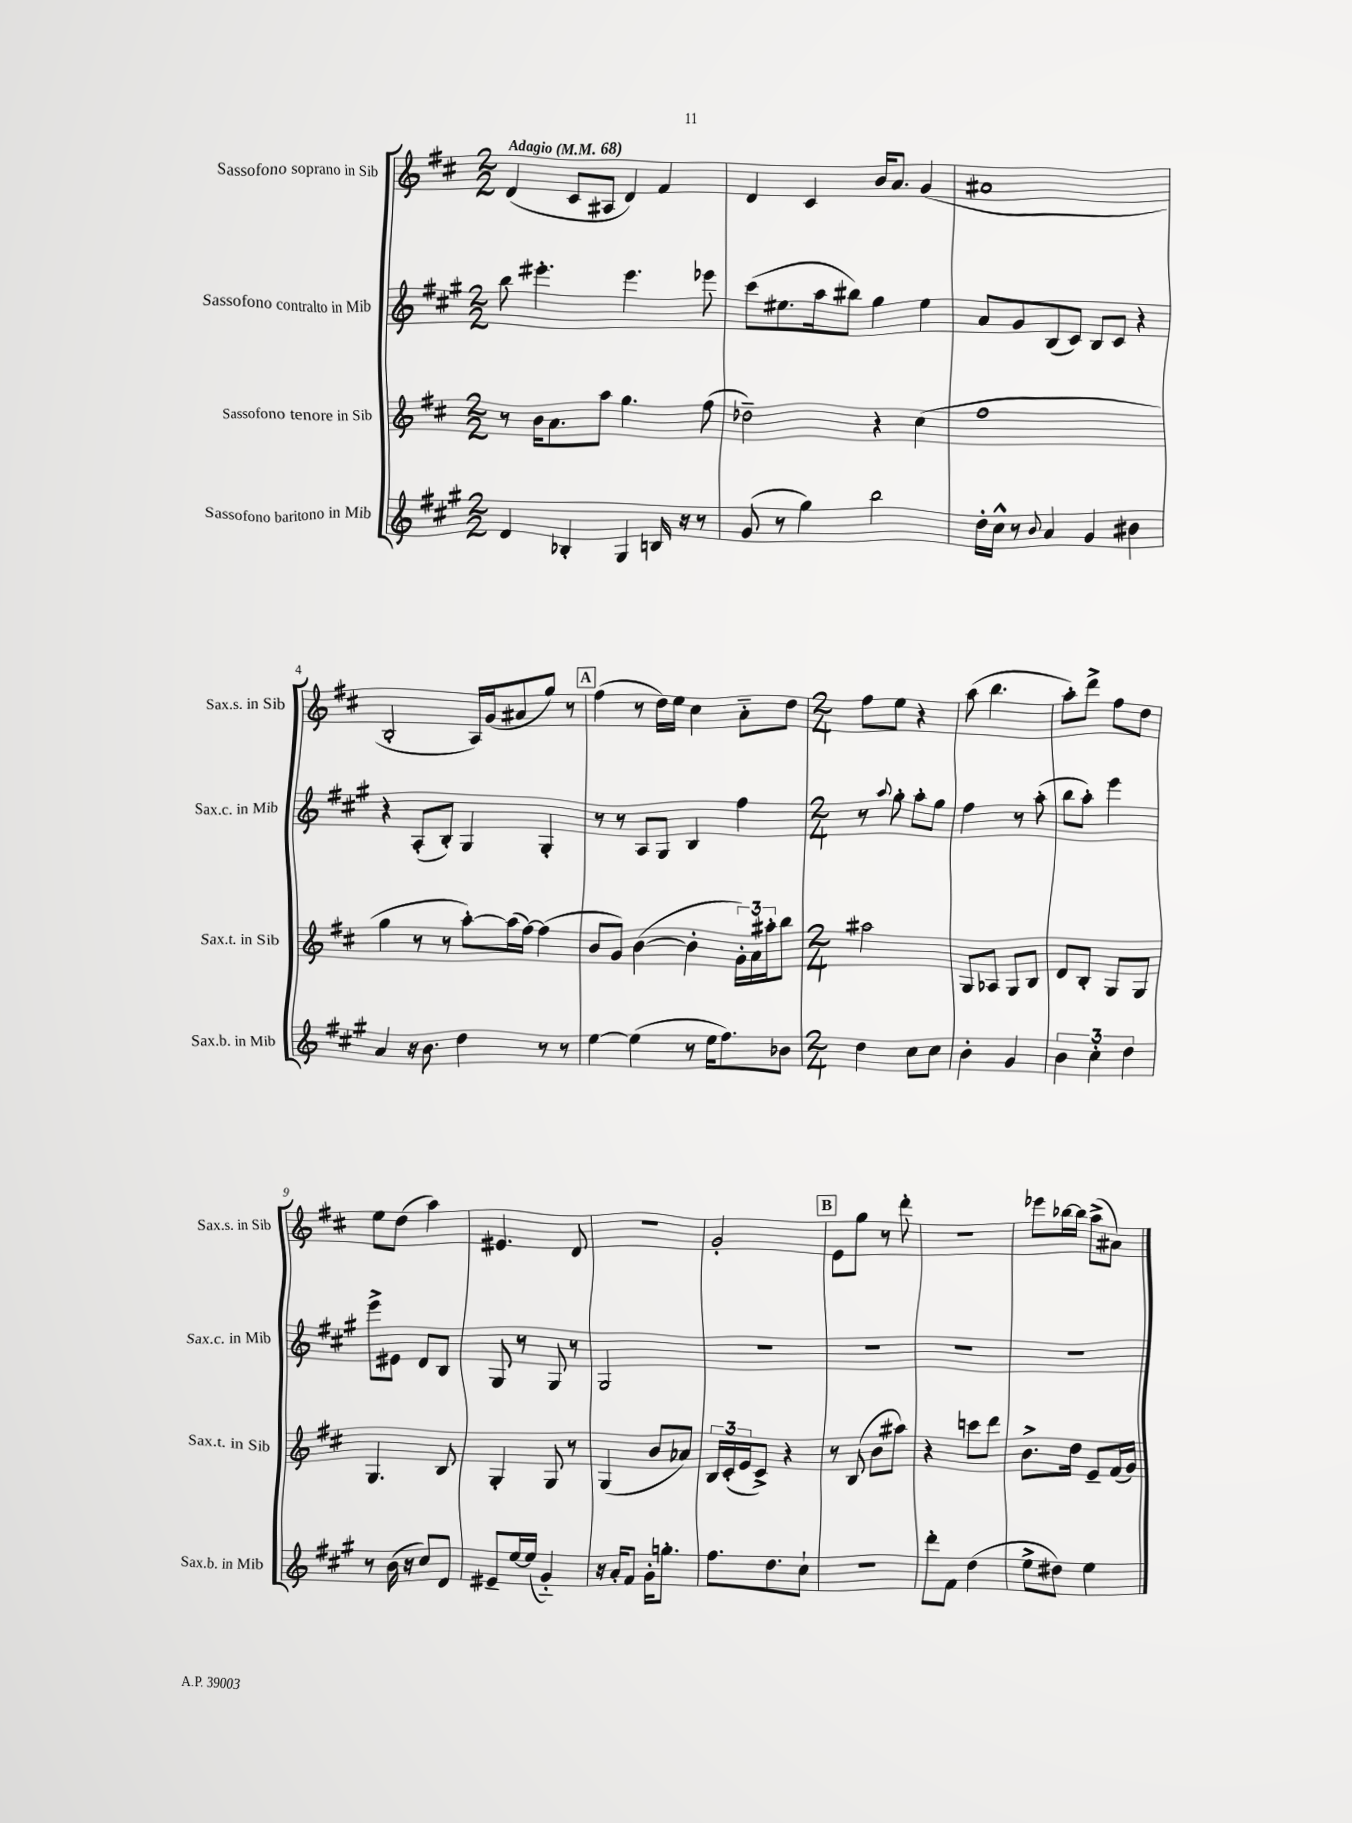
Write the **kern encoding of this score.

**kern	**kern	**kern	**kern
*staff4	*staff3	*staff2	*staff1
*clefG2	*clefG2	*clefG2	*clefG2
*k[f#c#g#]	*k[f#c#]	*k[f#c#g#]	*k[f#c#]
*M2/2	*M2/2	*M2/2	*M2/2
*MM68	*MM68	*MM68	*MM68
4d/	8r	8bb\	(4d/
.	16b\LK	4.eee#'\	.
.	8.a\	.	.
4B-'/	.	.	8c#/L
.	8aa\J	.	8A#/J
4G#/	4.gg\	4.eee#\	4d/)
16B/	.	.	4f#/
16r	.	.	.
8r	(8ff#\	8eee-\	.
=	=	=	=
(8g#/	2dd-~\)	(8ccc#\L	4d/
8r	.	8.ee#\	.
4gg#\)	.	.	4c#/
.	.	16aa\k	.
.	.	8bb#\J)	.
2bb\	4r	4gg#\	16b/LK
.	.	.	8.a/J
.	(4cc#\	4ee#\	(4g/
=	=	=	=
16dd'\LL	1ff#	8a/L	1a#
16cc#^^\JJ	.	.	.
8r	.	8g#/	.
8qqb/	.	.	.
4a/	.	(8B/	.
.	.	8c#/J)	.
4g#/	.	8B/L	.
.	.	8c#/J	.
4b#\	.	4r	.
=	=	=	=
4a/	4gg\	4r	2B'/
16r	8r	(8A'/L	.
8.b\	.	.	.
.	8r	8B'/J)	.
4dd\	[8aa'\L)	4G#/	16A/LL)
.	.	.	(16g/J
.	(16aa\]L	.	8a#/
.	[16ff#\JJ)	.	.
8r	(4ff#\]	4G#'/	8gg/J)
8r	.	.	8r
=	=	=	=
[4ee\	8b/L	8r	(4ff#\
.	8g/J)	8r	.
(4ee\]	([4b\	8A/L	8r
.	.	8G#/J	16dd\LL)
.	.	.	16ee\JJ
8r	4b'\]	4B/	4cc#\
16ee\LK	.	.	.
8.ff#\)	.	.	.
.	24g'\LL)	4ff#\	8a'~\L
.	24a\	.	.
.	24aa#'\J	.	.
8b-\J	8bb\J	.	8dd\J
=	=	=	=
*M2/4	*M2/4	*M2/4	*M2/4
4dd\	2aa#\	8r	8ff#\L
.	.	8qqaa/	.
.	.	8gg#'\	8ee\J
8cc#\L	.	8aa'\L	4r
8cc#\J	.	8gg#\J	.
=	=	=	=
4b'\	8G/L	4ff#\	(8aa\
.	8A-/J	.	4.bb\
4g#/	8G/L	8r	.
.	8B/J	(8aa'\	.
=	=	=	=
6b\	8d/L	8bb\L	8aa'\L)
.	8B'/J	8aa'\J)	8ddd^\J
6cc#'\	.	.	.
.	8G/L	4eee\	8ff#\L
6dd\	.	.	.
.	8G/J	.	8dd\J
=	=	=	=
8r	4.G/	8eee^\L	8ee\L
(16b\	.	8e#\J	(8dd\J
16r	.	.	.
8cc#/L)	.	8d/L	4aa\)
8d/J	8B/	8B/J	.
=	=	=	=
8e#~/L	4G'/	8G#/	4.e#/
[16ee/L	.	8r	.
(16ee/]JJ	.	.	.
4g#'~/)	8G/	8G#/	.
.	8r	8r	8d/
=	=	=	=
16r	(4G/	2G#/	2r
16a'/LK	.	.	.
8f#/J	.	.	.
16g#'\LK	8b/L	.	.
8.gg'\J	.	.	.
.	8a-/J)	.	.
=	=	=	=
8.ff#\L	24B/LL	2r	2g'/
.	(24c#'/	.	.
.	24e/J	.	.
.	8c#^/J)	.	.
8.dd\	.	.	.
.	4r	.	.
8cc#`\J	.	.	.
=	=	=	=
2r	8r	2r	8e\L
.	(8B/	.	8gg\J
.	8b\L	.	8r
.	8aa#\J)	.	8ddd'\
=	=	=	=
8ddd'\L	4r	2r	2r
8f#\J	.	.	.
(4dd\	8ccc\L	.	.
.	8ddd\J	.	.
=	=	=	=
8ee^\L	8.b^\L	2r	8eee-\L
8dd#\J)	.	.	[16bb-\L
.	16dd\Jk	.	16bb-\]JJ
4ee\	8e~/L	.	(8aa^\L
.	(16f#/L	.	8a#\J)
.	16g/JJ)	.	.
==	==	==	==
*-	*-	*-	*-
